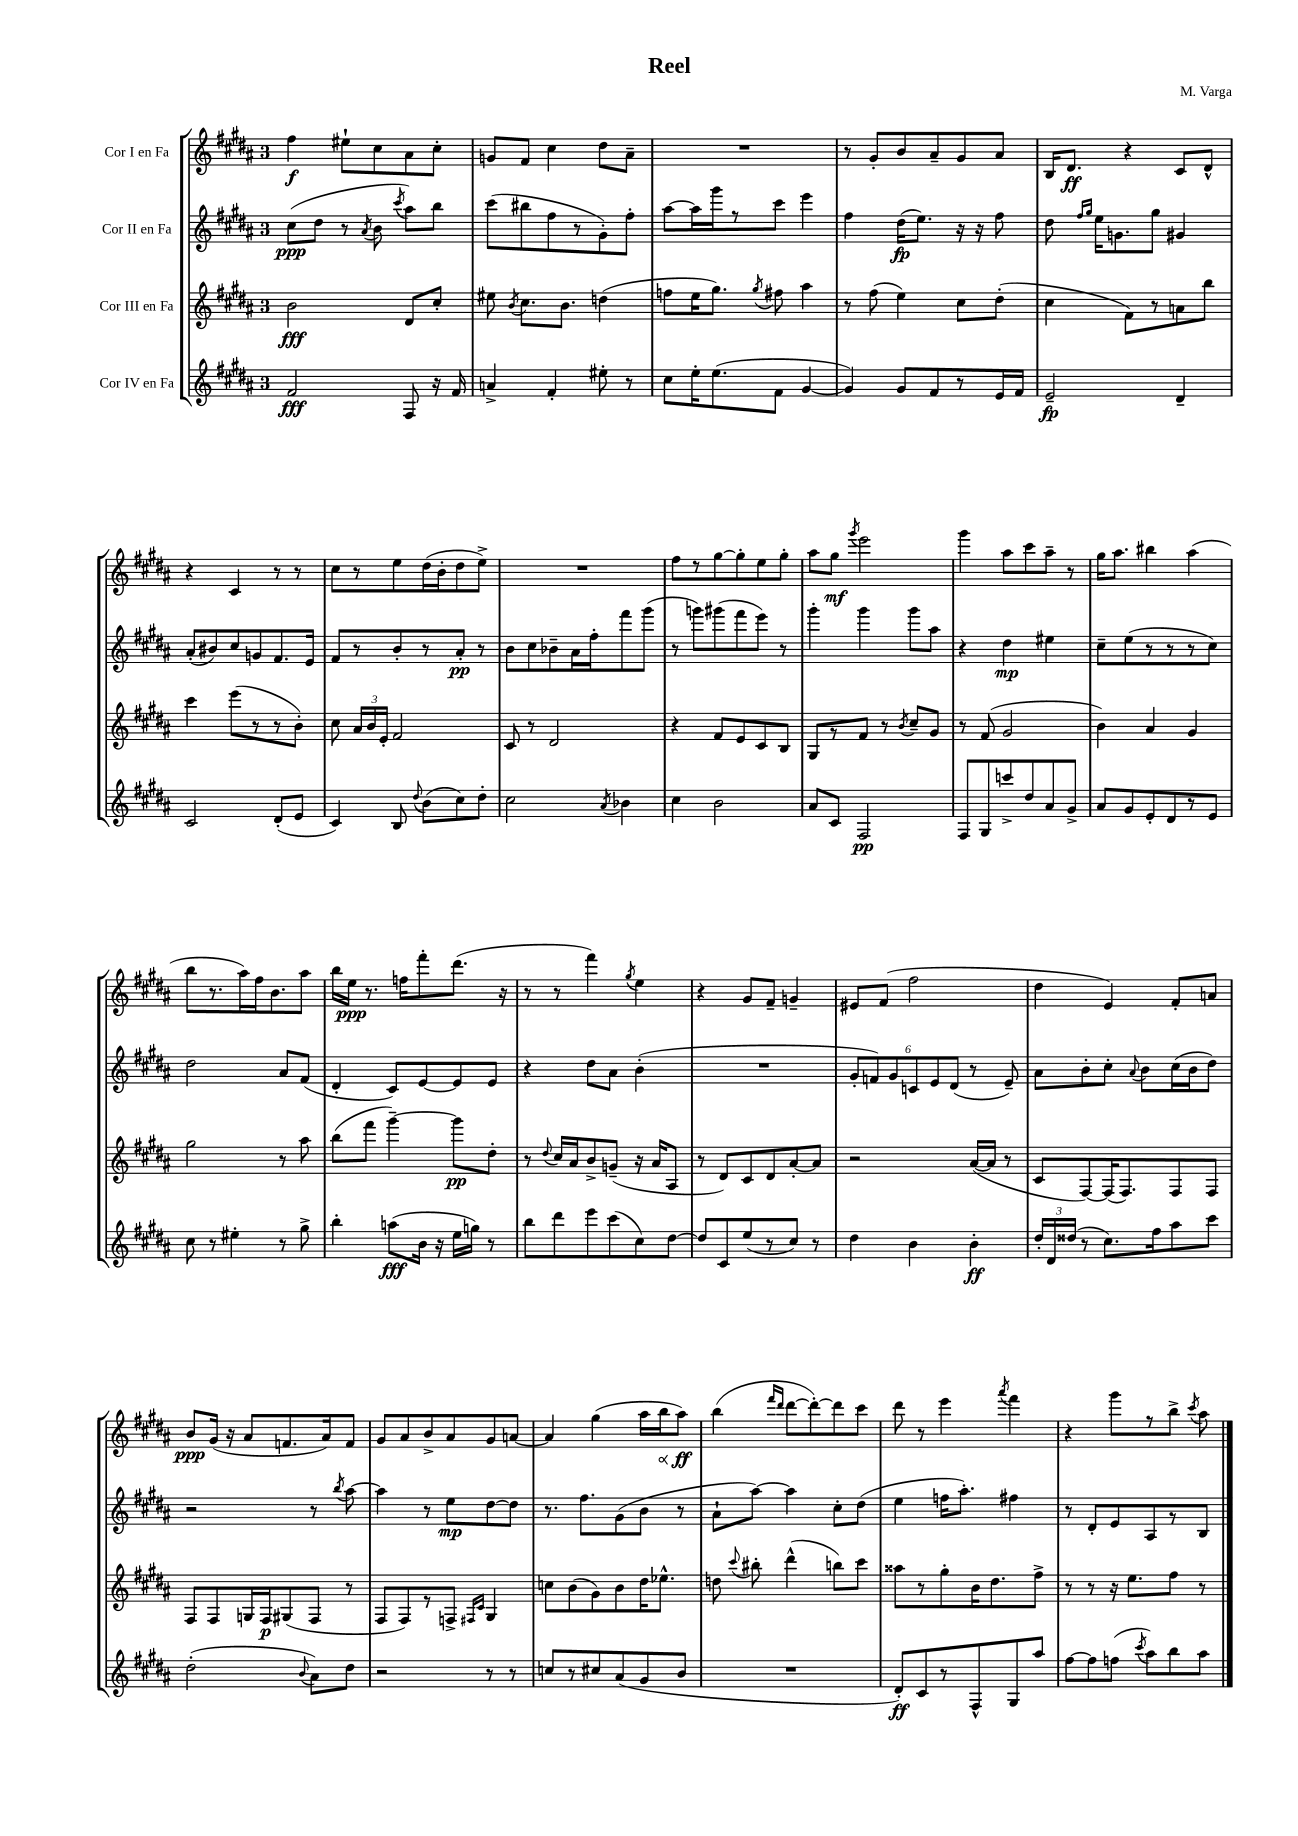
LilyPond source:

\header { title = "Reel" composer = "M. Varga" }
<<
\new StaffGroup <<
\new Staff = "s0" \with { instrumentName = "Cor I en Fa" } {
    \clef treble \key b \major \once \override Staff.TimeSignature.style = #'single-digit \time 3/4
    \autoBeamOff fis''4\f eis''8[-! cis''8 ais'8 cis''8]-. |
    g'8[ fis'8] cis''4 dis''8[ ais'8]-- |
    R2. |
    r8 gis'8[-. b'8 ais'8-- gis'8 ais'8] |
    b16[ dis'8.]\ff r4 cis'8[ dis'8]-^ |
    r4 cis'4 r8 r8 |
    cis''8[ r8 e''8 dis''16( b'16-. dis''8 e''8]->) |
    R2. |
    fis''8[ r8 gis''8~ gis''8-. e''8 gis''8]-. |
    ais''8[ gis''8]\mf \acciaccatura { gis'''8 } e'''2 |
    gis'''4 ais''8[ cis'''8 ais''8]-- r8 |
    gis''16[ ais''8.] bis''4 ais''4( |
    b''8[ r8. ais''16) fis''16 b'8. ais''8] |
    b''16[ e''16]\ppp r8. f''16[ fis'''8-. dis'''8.]( r16 |
    r8 r8 fis'''4) \acciaccatura { gis''8 } e''4 |
    r4 gis'8[ fis'8]-- g'4-- |
    eis'8[ fis'8]( fis''2 |
    dis''4 e'4) fis'8[-. a'8] |
    b'8[\ppp gis'16]( r16 ais'8[ f'8. ais'16) f'8] |
    gis'8[ ais'8 b'8-> ais'8 gis'8 a'8]~ |
    a'4 gis''4( ais''16[ \once \override Hairpin.circled-tip = ##t b''16\< ais''8]\ff\!) |
    b''4( \grace { fis'''16[ dis'''16] } dis'''8[~ dis'''8~-.) dis'''8 cis'''8] |
    dis'''8 r8 e'''4 \acciaccatura { ais'''8 } fis'''4 |
    r4 gis'''8[ r8 b''8]-> \acciaccatura { cis'''8 } ais''8 \bar "|." |
}
\new Staff = "s1" \with { instrumentName = "Cor II en Fa" } {
    \clef treble \key b \major \once \override Staff.TimeSignature.style = #'single-digit \time 3/4
    \autoBeamOff cis''8[\ppp( dis''8] r8 \acciaccatura { ais'8 } b'8 \acciaccatura { cis'''8 } ais''8[) b''8] |
    cis'''8[( bis''8 fis''8 r8 gis'8-.) fis''8]-. |
    ais''8[~ ais''16 gis'''16 r8 cis'''8] e'''4 |
    fis''4 dis''16[\fp( e''8.]) r16 r16 fis''8 |
    dis''8 \grace { fis''16[ gis''16] } e''16[ g'8. gis''8] gis'4 |
    ais'8[-.( bis'8) cis''8 g'8 fis'8. e'16] |
    fis'8[ r8 b'8-. r8 ais'8]-.\pp r8 |
    b'8[ cis''8 bes'8-- ais'16 fis''16-. fis'''8 gis'''8]( |
    r8 g'''8[) gis'''8( fis'''8 e'''8]) r8 |
    gis'''4-. gis'''4 gis'''8[ ais''8] |
    r4 dis''4\mp eis''4 |
    cis''8[-- e''8( r8 r8 r8 cis''8]) |
    dis''2 ais'8[ fis'8]( |
    dis'4-. cis'8[) e'8~ e'8 e'8] |
    r4 dis''8[ ais'8] b'4-.( |
    R2. |
    \tuplet 6/4 { gis'8[-. f'8) gis'8 c'8 e'8 dis'8]( } r8 e'8--) |
    ais'8[ b'8-. cis''8]-. \appoggiatura { ais'8 } b'8[ cis''16( b'16 dis''8]) |
    r2 r8 \acciaccatura { b''8 } ais''8~ |
    ais''4 r8 e''8[\mp dis''8~ dis''8] |
    r8. fis''8.[ gis'8( b'8] r8 |
    ais'8[-! ais''8]~) ais''4 cis''8[-. dis''8]( |
    e''4 f''16[ ais''8.]-.) fis''4 |
    r8 dis'8[-. e'8 ais8 r8 b8] \bar "|." |
}
\new Staff = "s2" \with { instrumentName = "Cor III en Fa" } {
    \clef treble \key b \major \once \override Staff.TimeSignature.style = #'single-digit \time 3/4
    \autoBeamOff b'2\fff dis'8[ cis''8]-. |
    eis''8 \acciaccatura { b'8 } cis''8.[ b'8.] d''4( |
    f''8[ e''16 gis''8.]) \acciaccatura { gis''8 } fis''8 ais''4 |
    r8 fis''8( e''4) cis''8[ dis''8]-.( |
    cis''4 fis'8[) r8 a'8 b''8] |
    cis'''4 e'''8[( r8 r8 b'8]-.) |
    cis''8 \tuplet 3/2 { ais'16[ b'16 e'16]-. } fis'2 |
    cis'8 r8 dis'2 |
    r4 fis'8[ e'8 cis'8 b8] |
    gis8[ r8 fis'8] r8 \acciaccatura { b'8 } cis''8[-- gis'8] |
    r8 fis'8( gis'2 |
    b'4) ais'4 gis'4 |
    gis''2 r8 ais''8 |
    b''8[( fis'''8] gis'''4~--) gis'''8[\pp dis''8]-. |
    r8 \appoggiatura { dis''8 } cis''16[ ais'16 b'8-> g'8]--( r16 ais'16[ ais8] |
    r8 dis'8[) cis'8 dis'8 ais'8~-. ais'8] |
    r2 ais'16[~( ais'16] r8 |
    cis'8[ fis8~) fis16( fis8.) fis8 fis8] |
    fis8[ fis8 g16 fis16\p gis8( fis8] r8 |
    fis8[ fis8) r8 f8]-> \grace { fis16[ cis'16] } gis4 |
    c''8[ b'8( gis'8) b'8 dis''16 ees''8.]-^ |
    d''8 \appoggiatura { cis'''8 } bis''8-. dis'''4-^( b''8[) cis'''8] |
    aisis''8[ r8 gis''8-. b'16 dis''8. fis''8]-> |
    r8 r8 r16 e''8.[ fis''8] r8 \bar "|." |
}
\new Staff = "s3" \with { instrumentName = "Cor IV en Fa" } {
    \clef treble \key b \major \once \override Staff.TimeSignature.style = #'single-digit \time 3/4
    \autoBeamOff fis'2\fff fis8 r16 fis'16 |
    a'4-> fis'4-. eis''8-. r8 |
    cis''8[ e''16-. e''8.( fis'8] gis'4~ |
    gis'4) gis'8[ fis'8 r8 e'16 fis'16] |
    e'2--\fp dis'4-- |
    cis'2 dis'8[-.( e'8] |
    cis'4) b8 \appoggiatura { dis''8 } b'8[( cis''8) dis''8]-. |
    cis''2 \acciaccatura { ais'8 } bes'4 |
    cis''4 b'2 |
    ais'8[ cis'8] fis2\pp |
    fis8[ gis8 c'''8-> dis''8 ais'8 gis'8]-> |
    ais'8[ gis'8 e'8-. dis'8 r8 e'8] |
    cis''8 r8 eis''4-. r8 gis''8-> |
    b''4-. a''8[\fff( b'16] r16 e''16[ g''16]) r8 |
    b''8[ dis'''8 e'''8 cis'''8( cis''8) dis''8]~ |
    dis''8[ cis'8 e''8( r8 cis''8]) r8 |
    dis''4 b'4 b'4-.\ff |
    \tuplet 3/2 { dis''16[-. dis'16 disis''16]( } r8 cis''8.[) fis''16 ais''8 cis'''8] |
    dis''2-.( \appoggiatura { b'8 } ais'8[) dis''8] |
    r2 r8 r8 |
    c''8[ r8 cis''8 ais'8( gis'8 b'8] |
    R2. |
    dis'8[-.\ff) cis'8 r8 fis8-^ gis8 ais''8] |
    fis''8[~ fis''8 f''8]( \acciaccatura { cis'''8 } ais''8[) b''8 ais''8] \bar "|." |
}
>>
>>
\layout { \context { \Score \remove "Bar_number_engraver" } }
